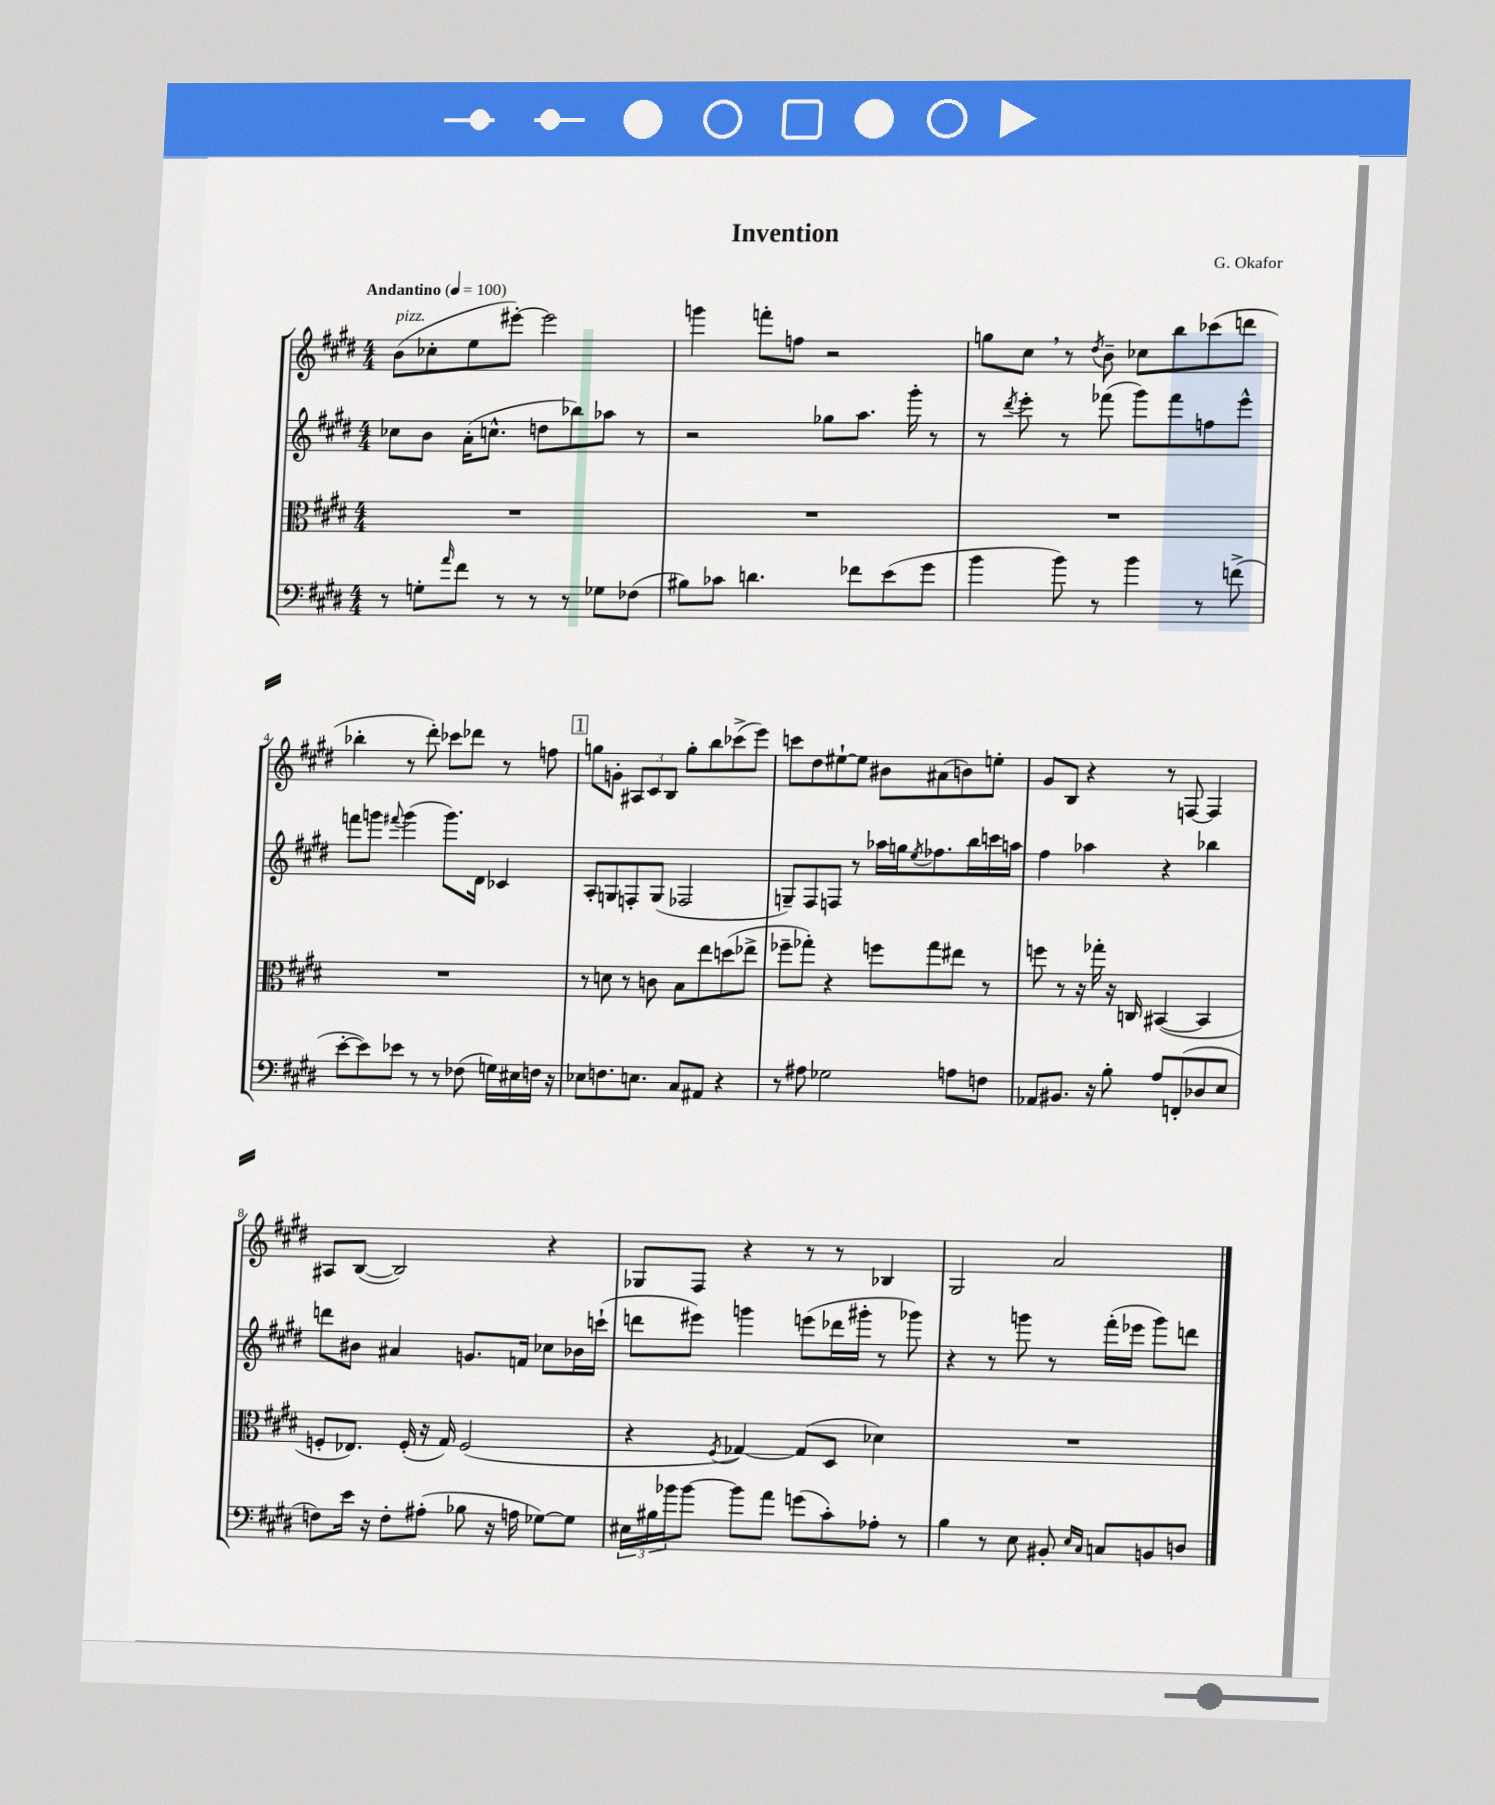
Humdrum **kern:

**kern	**kern	**kern	**kern
*part4	*part3	*part2	*part1
*staff4	*staff3	*staff2	*staff1
*clefF4	*clefC3	*clefG2	*clefG2
*k[f#c#g#d#]	*k[f#c#g#d#]	*k[f#c#g#d#]	*k[f#c#g#d#]
*M4/4	*M4/4	*M4/4	*M4/4
*MM100	*MM100	*MM100	*MM100
=1	=1	=1	=1
!	!	!	!LO:TX:a:B:t=Andantino
!	!	!	!LO:TX:a:i:t=pizz.
8r	1r	8cc-X\L	(8b\L
8Gn'\L	.	8b\J	8cc-X'\
16qqa/	.	.	.
8f#\J	.	(16a'\KL	8ee\
.	.	8.ccn^^\J	.
8r	.	.	[8eee#X'\J)
8r	.	8ddn\L	2eee#\]
8r	.	8bb-X\)	.
8G-X\L	.	8aa-X\J	.
(8F-X\J	.	8r	.
=2	=2	=2	=2
8B#X\L)	1r	2r	4gggn\
8c-X\J	.	.	.
4.dn\	.	.	8fffn'\L
.	.	.	8ffn\J
.	.	8gg-X\L	2r
8f-X\L	.	8.aa\J	.
(8e\	.	.	.
.	.	16ggg#'\	.
8g#\J	.	8r	.
=3	=3	=3	=3
4b\	1r	8r	8ggn\L
.	.	8qddd#/	.
.	.	8eee'\	8cc#,\J
8b\)	.	8r	8r
.	.	.	8qdd#/
8r	.	(8fff-X\	8b~\
4b\	.	8ggg#\L)	8cc-X\L
.	.	8fff-\	8bb\
8r	.	8ffn\	(8ccc-X\
(8fn^\	.	8eee^^\J	8dddn\J
!!LO:LB:g=z
=4	=4	=4	=4
[8e'\L	1r	8fffn\L	4bb-X'\
8e\])	.	8gggn\J	.
.	.	8qqfff#X/	.
8e-X\J	.	(4ggg\	8r
8r	.	.	8ddd#'\)
8r	.	8.ggg\L)	8ccc-X\L
(8F-X\	.	.	8ddd-X\J
.	.	16d#\Jk	.
16Gn\LL)	.	4c-X/	8r
16E#X\	.	.	.
16Fn\JJ	.	.	8ffn\
16r	.	.	.
!!LO:REH:place=s1:t=1
=5	=5	=5	=5
8E-X\L	8r	8A'/L	8ggn\L
8.Fn\	8dn\	8Gn/	8gn'\J
.	8r	8Fn'/	12A#X/L
8.En\J	.	.	.
.	.	.	12c#/
.	8cn\	(8G/J	.
.	.	.	12B/J
8C#/L	8B\L	2F-X/	8gg'\L
8AA#X/J	8ee\	.	8bb\
4r	(8ddn\	.	(8ccc-X^\
.	8ee-X^\J	.	8eee\J)
=6	=6	=6	=6
8r	8ff-X~\L	8Gn~/L)	8cccn\L
8A#X\	8gg-X'\J)	8F#/	8dd#\
2G-X\	4r	8Fn/J	[8ee#X`\
.	.	8r	8ee#\J]
.	8ffn\L	16aa-X\LL	8b#X\L
.	.	16ggn\J	.
.	.	8qee/	.
.	8gg-\	8.ff-X\	(8a#X\
8An\L	8ee#X\J	.	8bn\)
.	.	16bb\L	.
8Fn\J	8r	16cccn\	8een'\J
.	.	16aan\JJ	.
=7	=7	=7	=7
8AA-X/L	8ffn\	4ff#\	8g#/L
8.BB#X/J	8r	.	8B/J
.	16r	4aa-X\	4r
16r	16gg-X'\	.	.
8B'\	16r	.	.
.	16Cn/	.	.
8A/L	([4BB#X/	4r	8r
(8FFn'/	.	.	[8Fn/
8D-X/	4BB#/]	4bb-X\	4F/]
8E/J	.	.	.
!!LO:LB:g=z
=8	=8	=8	=8
8Fn\L)	8Fn'/L	8dddn\L	8A#X/L
16e\Jk	8.E-X/J)	8b#X\J	([8B/J
16r	.	.	.
8F'\L	.	4a#X/	2B/])
.	(16F'/	.	.
(8A#X'\J	16r	.	.
.	16G#/)	.	.
8B-X\	(2F/	8.gn/L	.
16r	.	.	.
16An\	.	16fn/Jk	.
[8G-X\L)	.	8cc-X\L	4r
8G-\J]	.	16b-X\L	.
.	.	(16cccn`\JJ	.
=9	=9	=9	=9
24E#X\LL	4r	8dddn\L	8G-X/L
24B#X\	.	.	.
24b-X\J	.	.	.
[8b-\J	.	8eee#X\J)	8F#/J
.	8qF#/	.	.
8b-\L]	[4G-X/)	4gggn\	4r
8a\J	.	.	.
(8gn\L	(8G-/L]	(8eeen\L	8r
8c#'\)	8D#/J	16ddd-X\L	8r
.	.	16ggg#X'\JJ	.
8A-X'\J	4d-X\)	8r	4B-X/
8r	.	8ggg-X\)	.
=10	=10	=10	=10
4B\	1r	4r	2G#/
8r	.	8r	.
8E\	.	8gggn\	.
8BB#X'/	.	8r	2a/
16qqE/LL	.	.	.
16qqC#/JJ	.	.	.
8Cn/L	.	(16fff#'\LL	.
.	.	16eee-X\JJ	.
8BBn/	.	8ggg\L)	.
8Dn/J	.	8dddn\J	.
==	==	==	==
*-	*-	*-	*-
